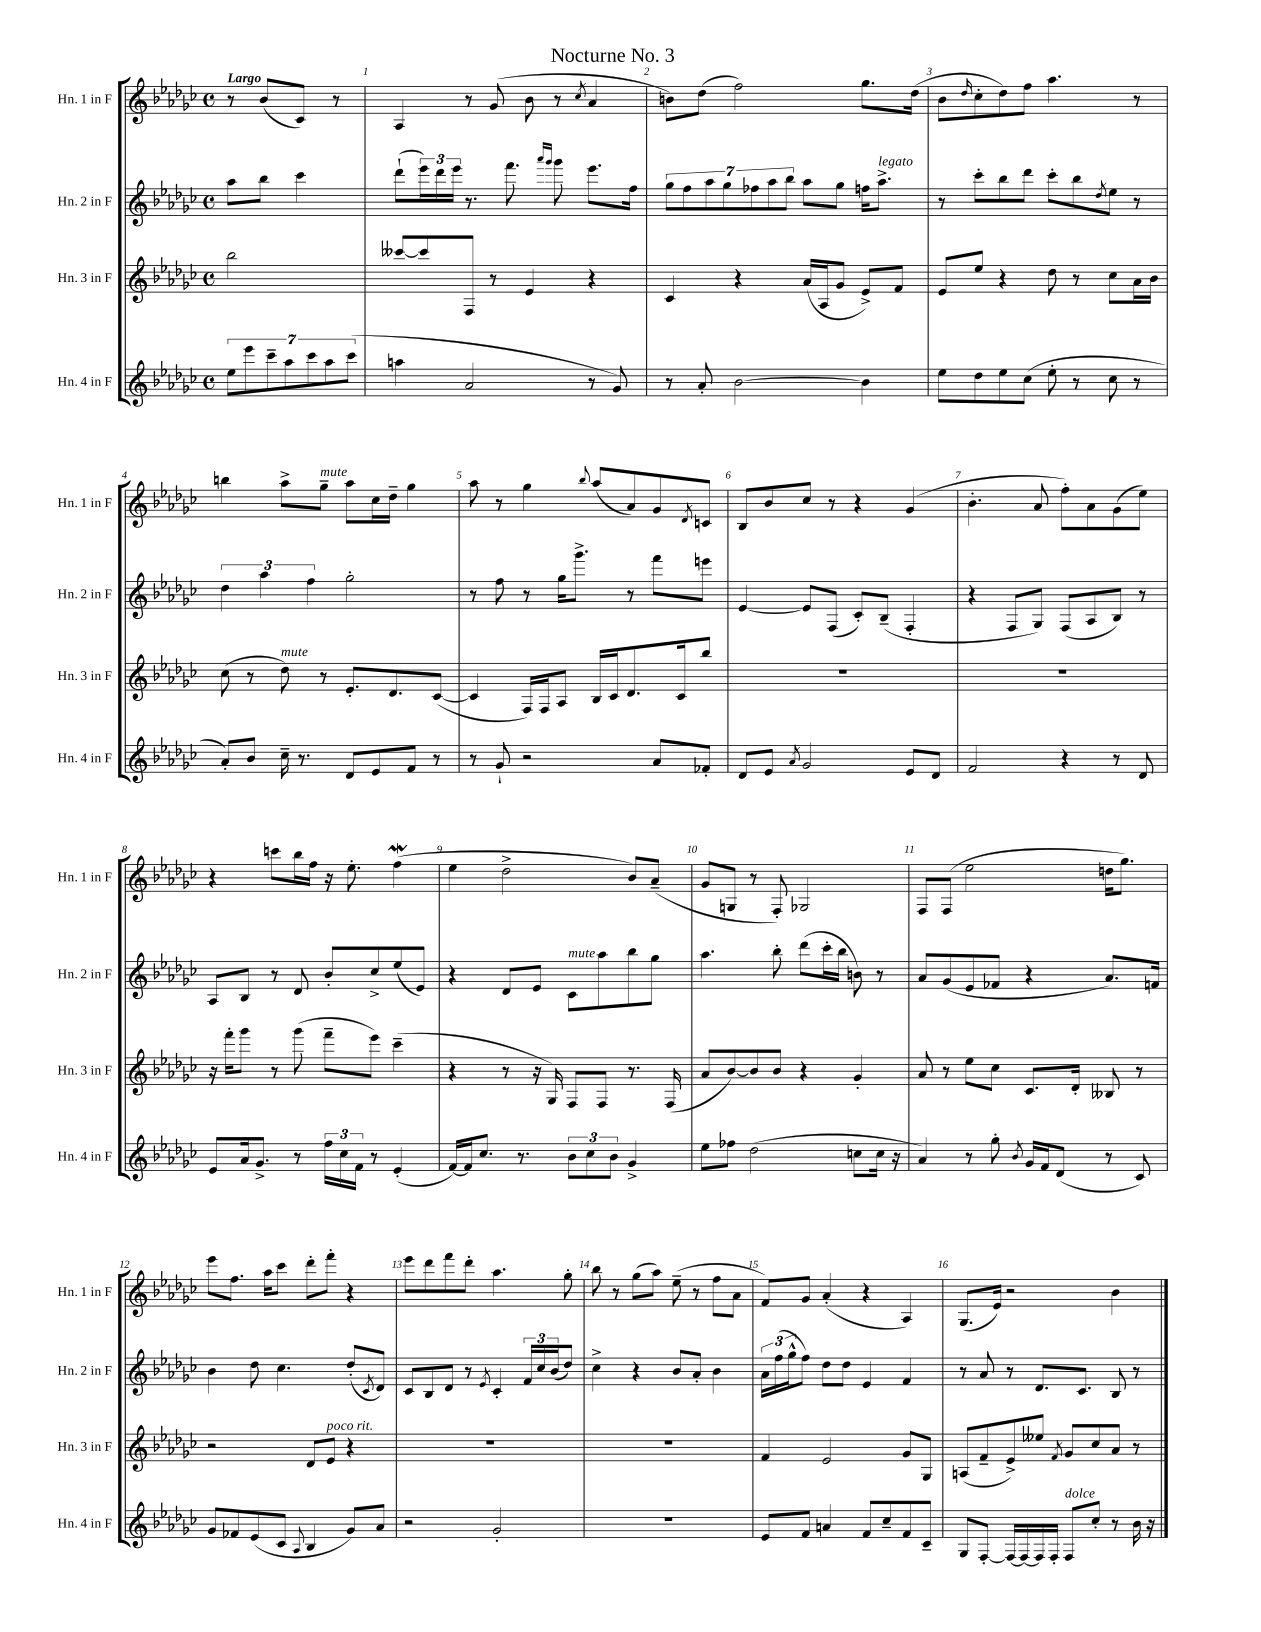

**kern	**kern	**kern	**kern
*staff4	*staff3	*staff2	*staff1
*clefG2	*clefG2	*clefG2	*clefG2
*k[b-e-a-d-g-c-]	*k[b-e-a-d-g-c-]	*k[b-e-a-d-g-c-]	*k[b-e-a-d-g-c-]
*M4/4	*M4/4	*M4/4	*M4/4
*met(c)	*met(c)	*met(c)	*met(c)
14ee-	2bb-	8aa-	8r
14eee-	.	.	.
.	.	8bb-	(8b-
14ccc-~	.	.	.
14aa-	.	.	.
.	.	4ccc-	8c-)
14ccc-	.	.	.
14aa-	.	.	.
.	.	.	8r
(14ccc-	.	.	.
=	=	=	=
4aa	[8ccc--	(8ddd-`	4A-
.	8ccc--]	24eee-)	.
.	.	24ddd-	.
.	.	24eee-	.
2a-	8F	8.r	8r
.	8r	.	(8g-
.	.	8.fff	.
.	4e-	.	8b-
.	.	16qqaaa-	.
.	.	16qqggg-	.
.	.	8ggg-	8r
.	.	.	8qcc-
8r	4r	8.eee-	4a-
8g-)	.	.	.
.	.	16ff	.
=	=	=	=
8r	4c-	14gg-	8b)
.	.	14ff	.
8a-'	.	.	(8dd-
.	.	14aa-	.
.	.	14gg-	.
[2b-	4r	.	2ff)
.	.	14ff-	.
.	.	14aa-	.
.	.	14bb-	.
.	(16a-	8aa-	.
.	16A-	.	.
.	8g-	8gg-	.
4b-]	8e-^)	16ff	8.gg-
.	.	8.aa-^	.
.	8f	.	.
.	.	.	(16dd-
=	=	=	=
8ee-	8e-	8r	8b-
.	.	.	16qqdd-
8dd-	8ee-	8ccc-'	8cc-'
8ee-	4r	8bb-	8dd-)
(8cc-	.	8ddd-	8ff
8ee-'	8dd-	8ccc-'	4.aa-
8r	8r	8bb-	.
.	.	8qdd-	.
8cc-	8cc-	8ee-	.
8r	16a-	8r	8r
.	16b-	.	.
=	=	=	=
8a-')	(8cc-	6dd-	4bb
8b-	8r	.	.
.	.	6aa-	.
16cc-~	8dd-)	.	8aa-^
8.r	.	.	.
.	.	6ff	.
.	8r	.	8gg-~
8d-	8.e-'	2gg-'	8aa-
8e-	.	.	16cc-
.	8.d-	.	16dd-~
8f	.	.	4gg-
8r	([8c-	.	.
=	=	=	=
8r	4c-]	8r	8aa-
8g-`	.	8ff	8r
2r	16F)	8r	4gg-
.	16F	.	.
.	8A-	16gg-	.
.	.	8.ggg-^	.
.	.	.	8qqbb-
.	16B-	.	(8aa-
.	16c-	.	.
.	8.d-	8r	8a-)
8a-	.	8fff	8g-
.	16c-	.	.
.	.	.	8qd-
8f-'	8bb-	8eee	8c
=	=	=	=
8d-	1r	[4e-	8B-
8e-	.	.	8b-
8qa-	.	.	.
2g-	.	8e-]	8cc-
.	.	(8F	8r
.	.	8c-')	4r
.	.	(8B-~	.
8e-	.	4F'	(4g-
8d-	.	.	.
=	=	=	=
2f	1r	4r	4.b-'
.	.	8F	.
.	.	8G-)	8a-
4r	.	(8F	8ff')
.	.	8A-	8a-
8r	.	8B-)	(8g-
8d-	.	8r	8ee-)
=	=	=	=
8e-	16r	8A-	4r
.	16fff'	.	.
16a-	8ggg-	8B-	.
8.g-^	.	.	.
.	8r	8r	8ccc
8r	(8ggg-	8d-	16bb-
.	.	.	16ff
24ff	8fff~	8b-'	16r
24cc-	.	.	.
.	.	.	8.ee-'
24f	.	.	.
8r	8eee-)	8cc-^	.
(4e-'	(4ccc-~	(8ee-	(4ff
.	.	8e-)	.
=	=	=	=
[16f)	4r	4r	4ee-
16f]	.	.	.
8.cc-	.	.	.
.	8r	8d-	2dd-^
8.r	.	.	.
.	16r	8e-	.
.	16G-)	.	.
12b-	8F	8c-	.
12cc-	.	.	.
.	8F	8aa-	.
12b-	.	.	.
4g-^	8.r	8bb-	8b-)
.	.	8gg-	(8a-~
.	(16F	.	.
=	=	=	=
8ee-	8a-	4.aa-	8g-
8ff-	[8b-)	.	8G
(2dd-	8b-]	.	8r
.	8b-	8bb-'	8F')
.	4r	(8ddd-	2G-
.	.	16ccc-'	.
.	.	16bb-	.
8cc	4g-'	8b)	.
16cc	.	8r	.
16r	.	.	.
=	=	=	=
4a-)	8a-	8a-	8F
.	8r	(8g-	(8F
8r	8ee-	8e-	2ee-
8gg-'	8cc-	8f-	.
8qb-	.	.	.
16g-	8.c-	4r	.
16f	.	.	.
(8d-	.	.	.
.	16d-'	.	.
8r	8B--	8.a-)	16dd
.	.	.	8.gg-)
8c-)	8r	.	.
.	.	16f	.
=	=	=	=
8g-	2r	4b-	8eee-
8f-	.	.	8.ff
(8e-	.	8dd-	.
.	.	.	16aa-
8c-	.	4.cc-	8ccc-
8qqA-	.	.	.
4B-	8d-	.	8ddd-'
.	8e-	.	8fff'
8g-)	4r	(8dd-'	4r
.	.	8qc-	.
8a-	.	8d-)	.
=	=	=	=
2r	1r	8c-	8eee-
.	.	8B-	8ddd-
.	.	8d-	8fff
.	.	8r	8ddd-'
.	.	8qe-	.
2g-'	.	4c-'	4.aa-
.	.	24f	.
.	.	24cc-	.
.	.	(24b-	.
.	.	8dd-)	8gg-'
=	=	=	=
1r	1r	4cc-^	8bb-
.	.	.	8r
.	.	4r	(8gg-
.	.	.	8aa-)
.	.	8b-	(8ee-~
.	.	8a-'	8r
.	.	4b-	8ff
.	.	.	8a-
=	=	=	=
8e-	4f	24a-	8f)
.	.	(24ff	.
.	.	24gg-^^	.
8f	.	8ff)	8g-
4a	2e-	8dd-	(4a-'
.	.	8dd-	.
8f	.	4e-	4r
8cc-~	.	.	.
8f	8g-	4f	4A-)
8c-~	8G-	.	.
=	=	=	=
8G-	(8A	8r	(8.G-
[8F'	8f~	8a-	.
.	.	.	16e-)
16F_	8e-^)	8r	2r
16F_	.	.	.
16F]	8ee--	8.d-	.
16F'	.	.	.
.	8qf	.	.
8F	8g-	.	.
.	.	8.c-	.
8cc-'	8cc-	.	.
8r	8a-	8B-	4b-
16b-	8r	8r	.
16r	.	.	.
==	==	==	==
*-	*-	*-	*-
